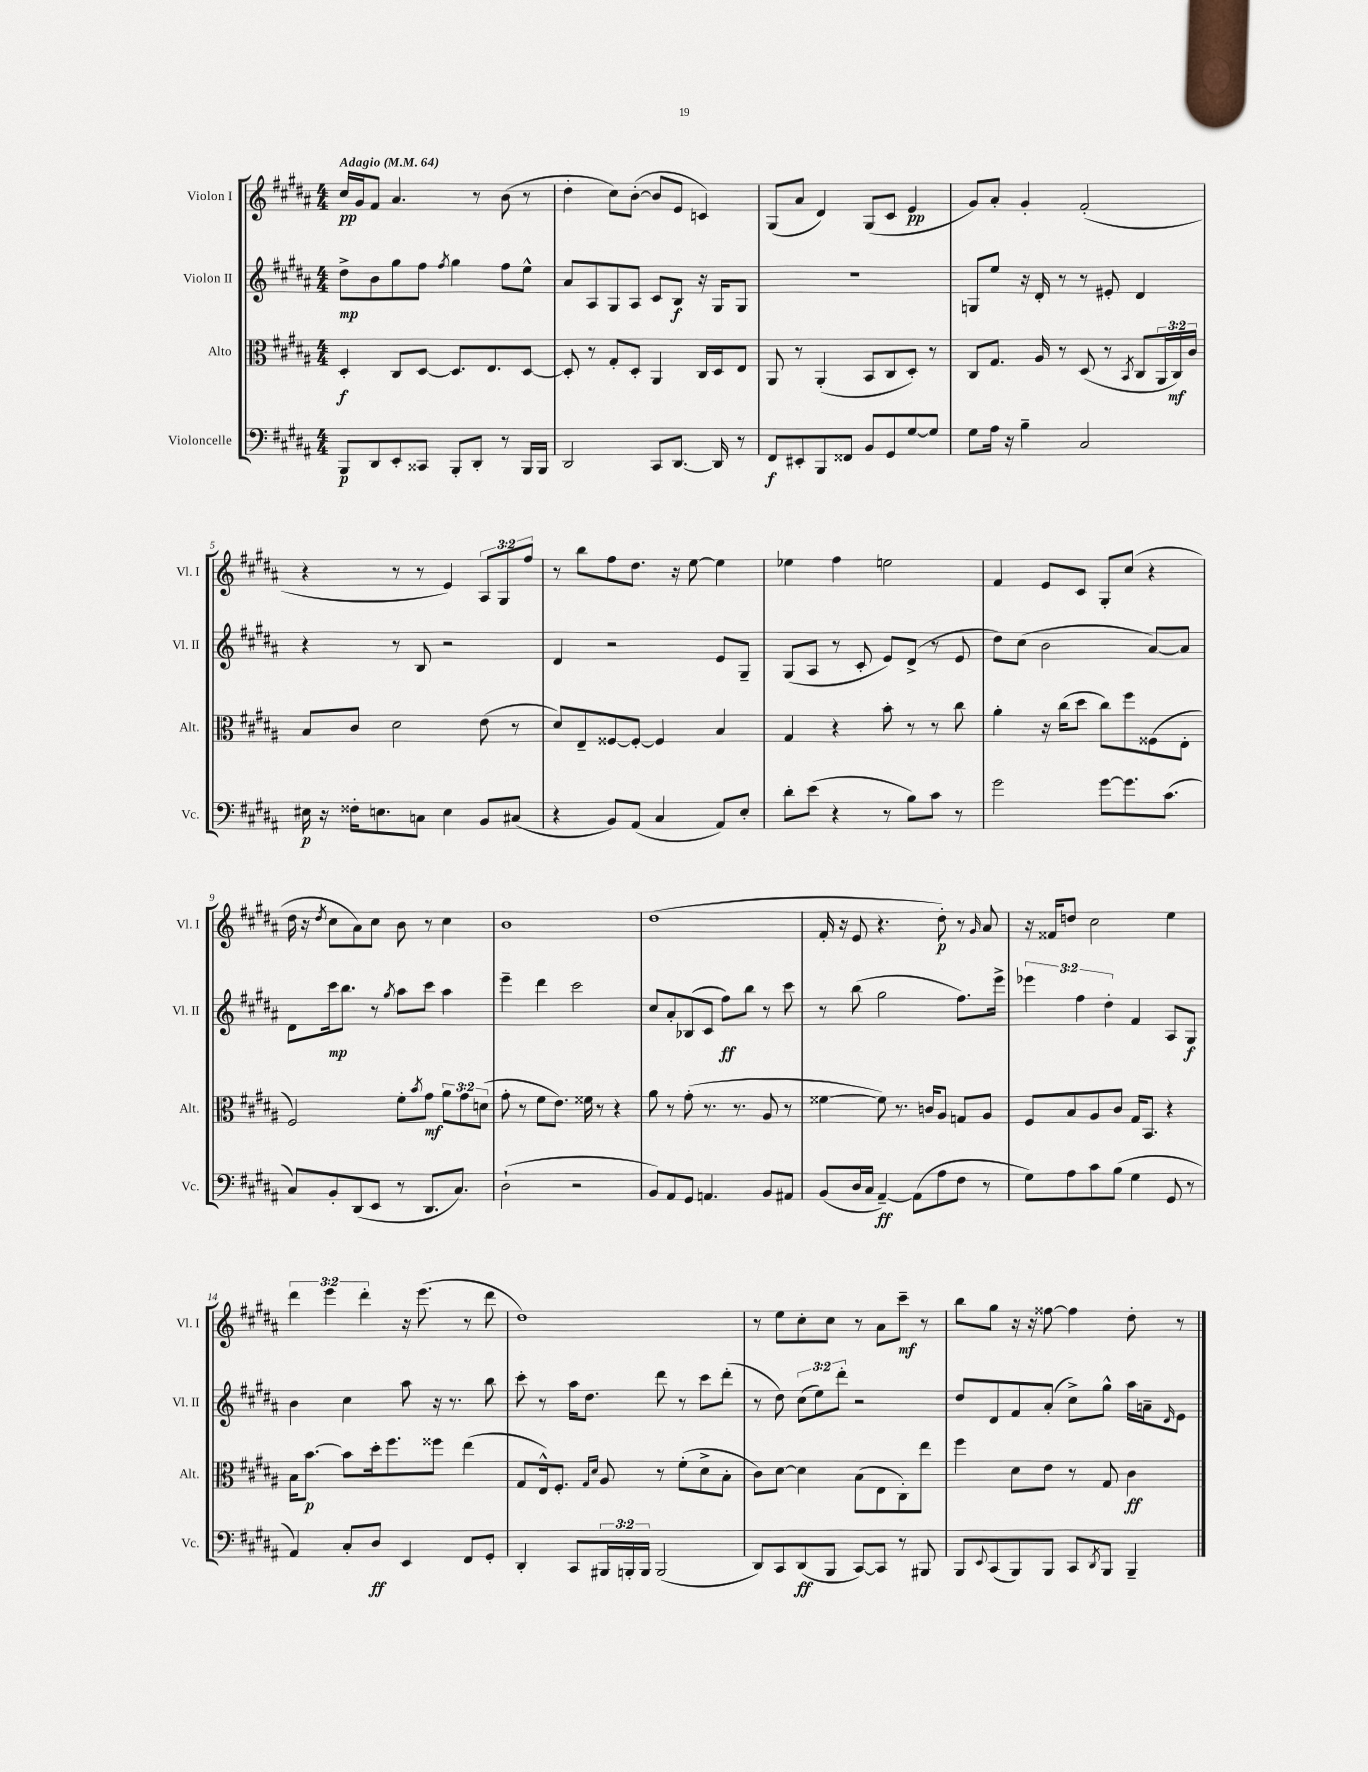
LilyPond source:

<<
\new StaffGroup <<
\new Staff = "s0" \with { instrumentName = "Violon I" shortInstrumentName = "Vl. I" } {
    \clef treble \key b \major \numericTimeSignature \time 4/4 \override Staff.TupletNumber.text = #tuplet-number::calc-fraction-text \tempo "Adagio" 4 = 64
    cis''16\pp gis'16 fis'8 ais'4. r8 b'8( r8 |
    dis''4-. cis''8) b'8~-.( b'8 e'8 c'4) |
    gis8( ais'8 dis'4) gis8( cis'8 e'4\pp |
    gis'8) ais'8-. gis'4-. fis'2-.( |
    r4 r8 r8 e'4) \tuplet 3/2 { ais8 gis8 fis''8 } |
    r8 b''8 fis''8 dis''8. r16 e''8~ e''4 |
    ees''4 fis''4 e''2 |
    fis'4 e'8 cis'8 gis8-. cis''8( r4 |
    dis''16 r16 \acciaccatura { dis''8 } cis''8 ais'8) cis''8 b'8 r8 cis''4 |
    b'1 |
    dis''1( |
    fis'16-. r16 e'8 r4. dis''8-.\p) r8 \grace { gis'16 } ais'8 |
    r16 fisis'16 d''8 cis''2 e''4 |
    \tuplet 3/2 { dis'''4 e'''4 dis'''4-. } r16 e'''8.( r8 dis'''8 |
    dis''1) |
    r8 e''8 cis''8-. cis''8 r8 ais'8 cis'''8--\mf r8 |
    b''8 gis''8 r16 r16 fisis''8~ fisis''4 dis''8-. r8 \bar "|." |
}
\new Staff = "s1" \with { instrumentName = "Violon II" shortInstrumentName = "Vl. II" } {
    \clef treble \key b \major \numericTimeSignature \time 4/4 \override Staff.TupletNumber.text = #tuplet-number::calc-fraction-text
    dis''8->\mp b'8 gis''8 fis''8 \acciaccatura { fis''8 } gis''4 fis''8 e''8-^ |
    ais'8 ais8 gis8 ais8 cis'8 b8\f r16 gis16 gis8 |
    R1 |
    g8 e''8 r16 dis'16-. r8 r8 eis'8-. dis'4 |
    r4 r8 b8 r2 |
    dis'4 r2 e'8 gis8-- |
    gis8( ais8 r8 cis'8-. e'8) dis'8->( r8 e'8 |
    dis''8) cis''8( b'2 ais'8~) ais'8 |
    dis'8 cis'''16\mp b''8. r8 \acciaccatura { gis''8 } ais''8 cis'''8 ais''4 |
    e'''4-- dis'''4 cis'''2 |
    cis''8 ais'8-. bes8( cis'8 fis''8\ff) b''8 r8 cis'''8 |
    r8 b''8( gis''2 fis''8.) e'''16-> |
    \tuplet 3/2 { ees'''4 fis''4 dis''4-. } fis'4 ais8 gis8\f |
    b'4 cis''4 ais''8 r16 r8. b''8 |
    cis'''8-. r8 ais''16 dis''8. dis'''8 r8 cis'''8 dis'''8-.( |
    r8 dis''8) \tuplet 3/2 { cis''8( e''8) dis'''8-. } r2 |
    dis''8 dis'8 fis'8 ais'8-.( cis''8->) gis''8-^ ais''16 a'16-- \grace { dis'16 } e'8 \bar "|." |
}
\new Staff = "s2" \with { instrumentName = "Alto" shortInstrumentName = "Alt." } {
    \clef alto \key b \major \numericTimeSignature \time 4/4 \override Staff.TupletNumber.text = #tuplet-number::calc-fraction-text
    dis4-.\f cis8 dis8~ dis8. e8. dis8~ |
    dis8-. r8 gis8-. dis8-. ais,4 cis16 dis16 e8 |
    ais,8 r8 ais,4-.( b,8 cis8 dis8-.) r8 |
    cis8 gis8. ais16 r8 dis8( r8 \acciaccatura { b,8 } cis8 \tuplet 3/2 { ais,16 cis16\mf) cis'16 } |
    b8 cis'8 dis'2 e'8( r8 |
    dis'8) e8-- fisis8~ fisis8~-. fisis4 b4 |
    gis4 r4 b'8-. r8 r8 cis''8 |
    ais'4-. r16 cis''16( dis''8 cis''8) fis''8 fisis8( e8-. |
    fis2) fis'8-. \acciaccatura { b'8 } gis'8\mf \tuplet 3/2 { ais'8 gis'8 d'8( } |
    gis'8-. r8 fis'8 e'8.) fisis'16 r8 r4 |
    ais'8 r8 gis'8-.( r8. r8. ais8 r8 |
    fisis'4~ fisis'8) r8. c'16 ais8 g8 ais8 |
    fis8 b8 ais8 cis'8 gis16 b,8. r4 |
    b16 b'8.~\p b'8 dis''16-. fis''8. fisis''8 e''4( |
    gis8 e16-^) fis8.-. \grace { gis16 dis'16 } ais8 r8 fis'8-.( dis'8-> b8-. |
    cis'8) dis'8~ dis'4 b8( e8 cis8-.) e''8 |
    fis''4 dis'8 e'8 r8 gis8 cis'4\ff \bar "|." |
}
\new Staff = "s3" \with { instrumentName = "Violoncelle" shortInstrumentName = "Vc." } {
    \clef bass \key b \major \numericTimeSignature \time 4/4 \override Staff.TupletNumber.text = #tuplet-number::calc-fraction-text
    b,,8\p dis,8 e,8-. cisis,8 b,,8-. dis,8-. r8 b,,16 b,,16 |
    dis,2 cis,8 dis,8.~ dis,16 r8 |
    fis,8\f eis,8-. b,,8 fisis,8 b,8 gis,8 gis8~ gis8 |
    gis8 ais16 r16 b4-- cis2 |
    eis16\p r16 fisis16-. e8. c8 e4 b,8 cis8( |
    r4 b,8) ais,8( cis4 ais,8) e8-. |
    dis'8-. e'8( r4 r8 b8) cis'8 r8 |
    gis'2 gis'8~ gis'8. cis'8.( |
    cis8) b,8-. dis,8( e,8 r8 dis,8. cis8.) |
    dis2-!( r2 |
    b,8) ais,8 gis,8 a,4. b,8 ais,8 |
    b,8( dis16 cis16 ais,4~--\ff) ais,8( ais8 fis8 r8 |
    gis8) ais8 cis'8 b8( gis4 gis,8 r8 |
    ais,4) cis8-. dis8\ff e,4 fis,8 gis,8-. |
    dis,4-. cis,8 \tuplet 3/2 { bis,,16 b,,16-. b,,16 } b,,2( |
    dis,8) cis,8 dis,8\ff( b,,8 cis,8~) cis,8 r8 bis,,8 |
    b,,8 \appoggiatura { e,8 } cis,8( b,,8) b,,8 cis,8 \acciaccatura { dis,8 } b,,8 b,,4-- \bar "|." |
}
>>
>>
